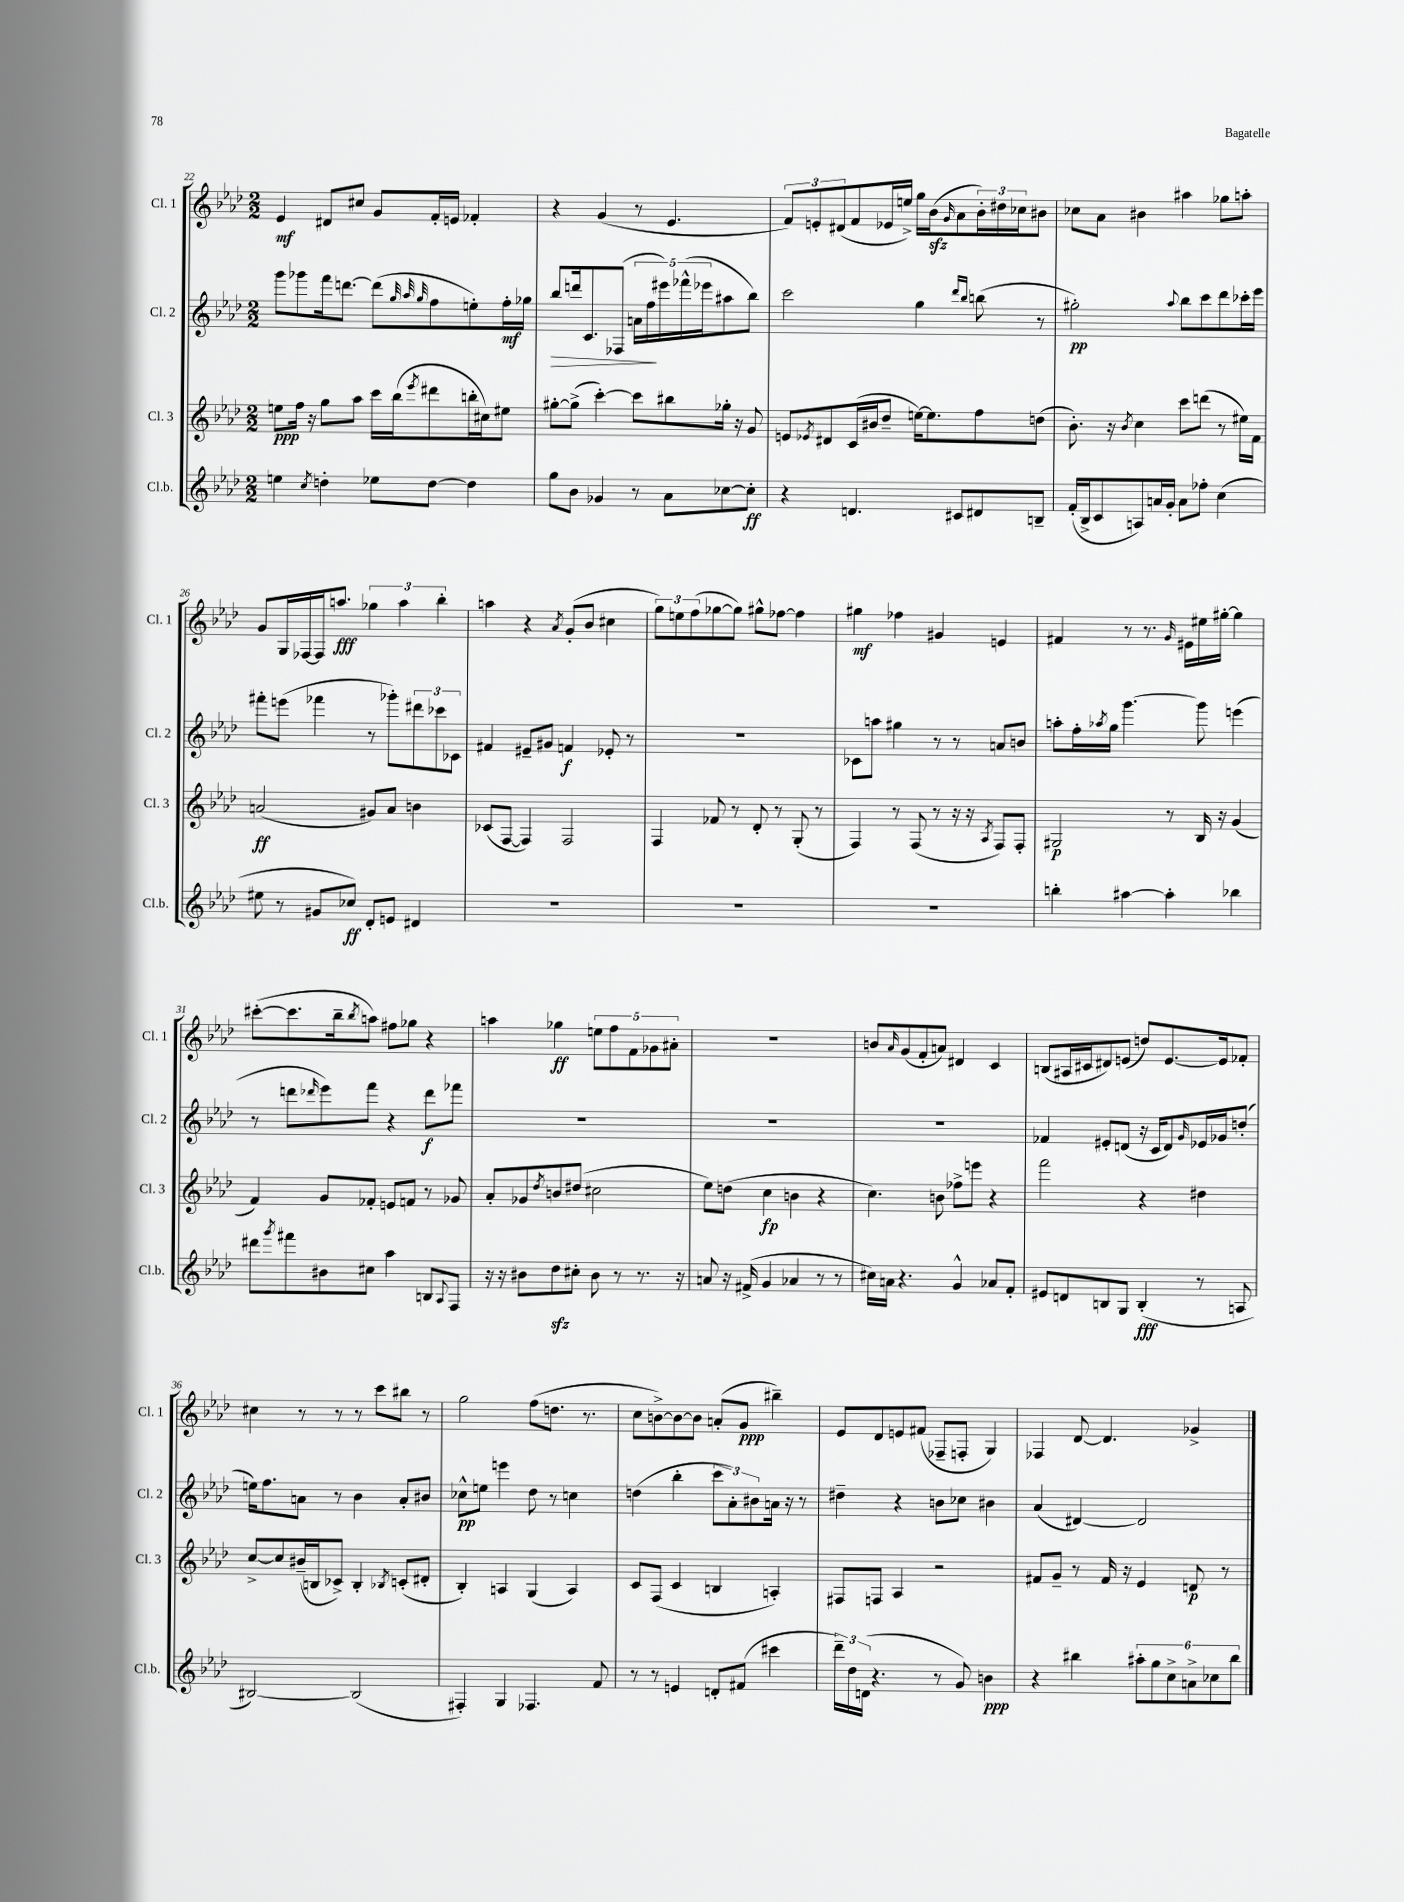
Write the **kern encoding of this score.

**kern	**kern	**kern	**kern
*staff4	*staff3	*staff2	*staff1
*clefG2	*clefG2	*clefG2	*clefG2
*k[b-e-a-d-]	*k[b-e-a-d-]	*k[b-e-a-d-]	*k[b-e-a-d-]
*M2/2	*M2/2	*M2/2	*M2/2
4ee\	8ee\L	8ggg\L	4e-/
.	16ff\Jk	8ggg-\	.
.	16r	.	.
8qcc/	.	.	.
4dd'\	8gg\L	16fff\k	8d#/L
.	.	[8.ddd\J	.
.	8aa-\J	.	8cc#/J
8ee-\L	16ccc\LL	(8ddd\]L	8g/L
.	(16bb-\J	.	.
.	.	32qqgg/	.
.	.	32qqaa-/	.
.	8qeee-/	32qqgg/	.
[8dd\J	8ddd#\	8ff\	16f'/L
.	.	.	16e/JJ
4dd\]	16bb'\L	8ee'\)	4f-'/
.	16cc#\J)	.	.
.	8ee#\J	16ff'\L	.
.	.	16gg-\JJ	.
=	=	=	=
8gg\L	[8gg#'\L	8bb-/L	4r
8b-\J	(8gg#^\]J	16ddd/k	.
.	.	8.c/	.
4g-/	[4ccc'\)	.	(4g/
.	.	(8F-/J	.
8r	8ccc\]L	20a\LL	8r
.	.	20ff\	.
.	.	20eee#\)	.
8a-\L	8bb#\	.	4.e-/
.	.	(20fff-^^\	.
.	.	20eee-\J	.
[8cc-\	16gg-'\Jk	8aa#\	.
.	16r	.	.
8cc-'\]J	8g/	8bb-\J)	.
=	=	=	=
4r	8e/L	2ccc\	12f/L)
.	.	.	12e'/
.	8qe-/	.	.
.	8d#/	.	.
.	.	.	(12d#/
4.d/	(16c/L	.	8f/
.	16b#/J	.	.
.	8dd-~/J	.	16e-/L
.	.	.	16ee^/JJ)
.	[16ee\LK)	4gg\	16gg\LL
.	8.ee\]	.	(16b-\J
.	.	.	16qqg/
8c#/L	.	.	8a-\
.	.	16qqddd-/LL	.
.	.	16qqbb-/JJ	.
8d#/	8ff\	(8bb\	24b-'\L)
.	.	.	24dd#\
.	.	.	24cc-\J
8B~/J	(8dd\J	8r	8b#\J
=	=	=	=
(16f'/LL	8.b-'\)	2gg#'\)	8cc-\L
16B-^/J	.	.	.
8c/	.	.	8a-\J
.	16r	.	.
.	8qb-/	.	.
8A/)	4cc\	.	4b#\
16a/L	.	.	.
16g'/JJ	.	.	.
.	.	8qqaa-/	.
8a\L	8ccc\L	8bb-\L	4aa#\
8ff-'\J	(8ddd\J	8ccc\	.
(4cc\	8r	8ddd-\	8gg-\L
.	16ee#\LL)	16ccc-'\L	8aa'\J
.	16f\JJ	16eee-\JJ	.
=	=	=	=
8ee#\	(2a/	8fff#'\L	8g/L
8r	.	(8eee\J	16G/L
.	.	.	[16F-/
8g#/L	.	4fff-\	16F-/]J
.	.	.	8.aa/J
8cc-/J)	.	.	.
8d-'/L	8g#/L)	8r	6gg-\
8e/J	8a/J	8ggg-'\L)	.
.	.	.	6aa\
4d#/	4b\	12ddd#\	.
.	.	12ccc-\	6bb-'\
.	.	12c-\J	.
=	=	=	=
1r	(8c-/L	4f#/	4aa\
.	[8F/J	.	.
.	4F/])	8e#~/L	4r
.	.	8g#/J	.
.	.	.	8qa-/
.	2F/	4f/	(8g'/L
.	.	.	8b-/J
.	.	8e-'/	4cc#\
.	.	8r	.
=	=	=	=
1r	4F/	1r	12gg\L)
.	.	.	12ee\
.	.	.	(12ff\
.	8f-/	.	[8gg-\
.	8r	.	8gg-\]J)
.	8d-'/	.	8gg#^^\L
.	8r	.	[8ff-\J
.	(8G'/	.	4ff-\]
.	8r	.	.
=	=	=	=
1r	4F/)	8c-\L	4gg#\
.	.	8aa\J	.
.	8r	4gg#\	4ff-\
.	(8F/	.	.
.	8r	8r	4g#/
.	16r	8r	.
.	16r	.	.
.	8qA-/	.	.
.	8F/L)	8a/L	4e/
.	8F'/J	8b/J	.
=	=	=	=
4bb'\	2G#/	8aa'\L	4f#/
.	.	16ff'\L	.
.	.	8qaa-/	.
.	.	16gg\JJ	.
[4aa#\	.	[4.ggg\	8r
.	.	.	8.r
4aa#'\]	8r	.	.
.	.	.	16qqg/
.	.	.	16e#\LL
.	16B-/	8ggg\]	16ee#\
.	16r	.	[16gg#'\JJ
4bb-\	(4g/	(4eee\	4gg#\]
=	=	=	=
8ddd#\L	4f/)	8r	([8ccc#'\L
8qggg/	.	.	.
8fff#\	.	8ddd\L	8.ccc#\]
.	.	16qqddd-/	.
8b#\	8g/L	8eee-\)	.
.	.	.	16bb-~\k
.	.	.	8qbb-/
8cc#\J	8f-'/J	8fff\J	8aa\J)
4aa-\	8e/L	4r	8ff#\L
.	8f/J	.	8gg-\J
8B/L	8r	8ddd-\L	4r
8qqA-/	.	.	.
8F/J	8g-/	8fff-\J	.
=	=	=	=
16r	8a-'/L	1r	4aa\
16r	.	.	.
8b#\L	8g-/	.	.
.	8qdd-/	.	.
8dd-\	8b/	.	4gg-\
8cc#'\J	(8dd#/J	.	.
8b#\	2cc#\	.	10ee\L
.	.	.	10ff\
8r	.	.	.
.	.	.	10f\
8.r	.	.	.
.	.	.	10g-\
.	.	.	10a#'\J
16r	.	.	.
=	=	=	=
8a/	8ee-\L)	1r	1r
16r	(8dd\J	.	.
(16f#^/	.	.	.
4g/	4cc\	.	.
4a-/	4b\	.	.
8r	4r	.	.
8r	.	.	.
=	=	=	=
16cc#\LL)	4.cc\)	1r	8b/L
16a\JJ	.	.	.
.	.	.	16qqa-/
4.r	.	.	(8g/
.	.	.	8f'/
.	8b\	.	8a/J)
4g^^/	8ff-^\L	.	4d#/
.	8eee\J	.	.
8a-/L	4r	.	4c/
8f'/J	.	.	.
=	=	=	=
8e#/L	2fff\	4f-/	(8B/L
8d/	.	.	16A#/L
.	.	.	16c#/J
8B/	.	8e#'/L	8d#/)
8G/J	.	(8d/J	(8e/J
(4B'/	4r	16r	8dd/L)
.	.	16c/LK	.
.	.	8d/)	[8.e/
.	.	16qqg/	.
8r	4dd#\	16e-/L	.
.	.	16g-/J	16e/]k
8A/	.	(8dd'/J	8f-'/J
=	=	=	=
[2B#/)	[8cc^/L	16ee\LK)	4cc#\
.	.	8.ff\	.
.	8cc/]	.	.
.	(16b#~/L	8a\J	8r
.	16B/J	.	.
.	8c-^/J)	8r	8r
(2B#/]	4B'/	4b-\	8r
.	.	.	8ccc\L
.	8qB-/	.	.
.	(8c'/L	8a'/L	8bb#\J
.	8d#'/J	8b#/J	8r
=	=	=	=
4F#'/)	4B-'/)	8cc-^^\L	2gg\
.	.	8ee\J	.
4G/	4A/	4eee\	.
4.F-/	(4G/	8dd-\	(8ff\L
.	.	8r	8.dd\J
.	4A/)	4cc\	.
.	.	.	8.r
8f/	.	.	.
=	=	=	=
8r	8c/L	(4dd\	8cc\L
8r	(8F/J	.	[8b^\)
4e/	4c/	4bb-'\	8b\_
.	.	.	8b\]J
8d'/L	4B/	12ccc\L	(8a'/L
.	.	12a-'\)	.
(8f#/J	.	.	8g/J
.	.	12b#\	.
4ccc#\	4A'/)	16a\Jk	4bb#~\)
.	.	16r	.
.	.	8r	.
=	=	=	=
24ddd-~\LL)	8F#/L	4dd#~\	8e-/L
24dd-\	.	.	.
(24d\JJ	.	.	.
4.r	8F/J	.	8d-/
.	4A-/	4r	8e/
.	.	.	(8f#/J
8r	2r	8b\L	8F-~/L
8g/)	.	8cc-\J	8F'/J
4b\	.	4b#\	4G/)
=	=	=	=
4r	8f#/L	(4a-/	4F-/
.	8g~/J	.	.
4bb#\	8r	[4d#/)	[8d-/
.	16f#/	.	4.d-/]
.	16r	.	.
12aa#'\L	4e-/	2d#/]	.
12gg\	.	.	.
12cc^\	.	.	.
12a^\	8d/	.	4g-^/
12cc-\	.	.	.
.	8r	.	.
12bb#\J	.	.	.
==	==	==	==
*-	*-	*-	*-
